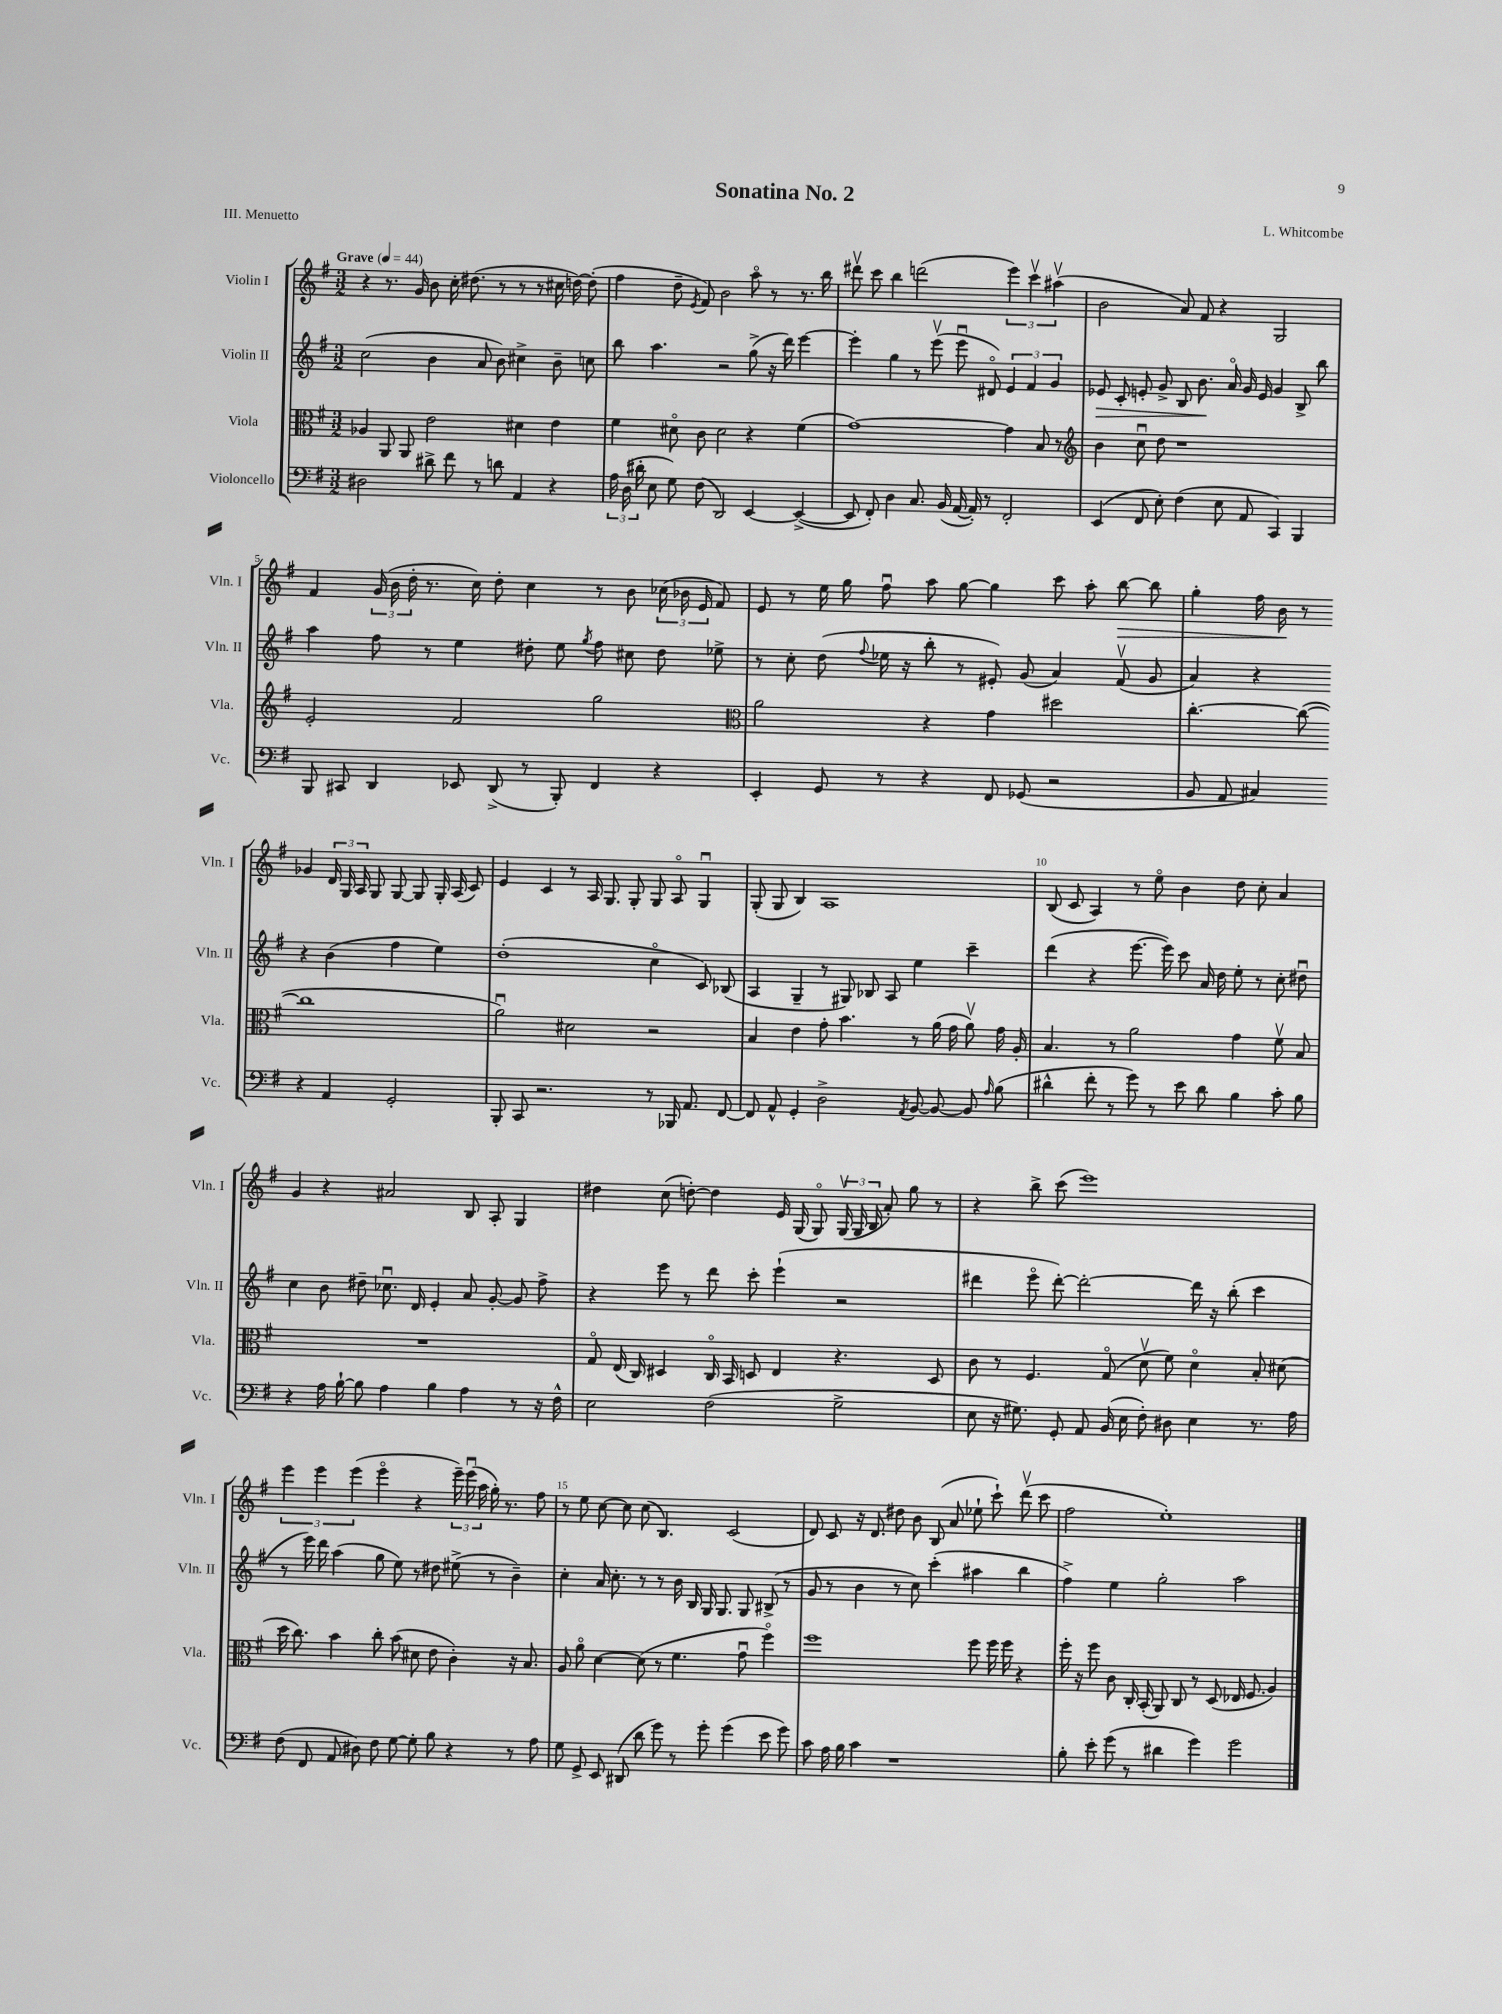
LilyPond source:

\header { title = "Sonatina No. 2" composer = "L. Whitcombe" piece = "III. Menuetto" }
<<
\new StaffGroup <<
\new Staff = "s0" \with { instrumentName = "Violin I" shortInstrumentName = "Vln. I" } {
    \clef treble \key g \major \numericTimeSignature \time 3/2 \tempo "Grave" 4 = 44
    \autoBeamOff r4 r8. g'16 b'8 c''16-. dis''8.( r8 r8 r8 cis''16 d''16~) d''8-.( |
    fis''4 d''8-- \acciaccatura { e'8 } fis'8) b'2 a''8\flageolet r8 r8. b''16 |
    dis'''8\upbow c'''8 b''4 d'''2( \tuplet 3/2 { e'''4) c'''4\upbow ais''4\upbow( } |
    b'2 a'8) fis'8 r4 g2 |
    fis'4 \tuplet 3/2 { g'16( b'16 d''16-. } r8. c''16) d''8-. c''4 r8 b'8 \tuplet 3/2 { ces''16( bes'16 e'16 } fis'8) |
    e'8 r8 e''16 g''16 fis''8\downbow a''8 g''8~ g''4 c'''8 a''8-. b''8~\> b''8 |
    g''4-. fis''16 b'16\! r8 ges'4 \tuplet 3/2 { d'16 g16 a16 } g8 g8~ g8 g16-. a16( c'8) |
    e'4 c'4 r8 a16 g8. g8-. g8 a8\flageolet g4\downbow |
    g8-.( g8 b4) a1 |
    b8( c'8 a4) r8 e''8\flageolet b'4 d''8 c''8-. a'4 |
    g'4 r4 ais'2 b8 a8-. g4 |
    dis''4 c''8( d''8~-.) d''4 e'16 g16( g8\flageolet) \tuplet 3/2 { g16\upbow( g16 b16 } a'8-.) g''8 r8 |
    r4 b''8-> c'''8( e'''1) |
    \tuplet 3/2 { e'''4 e'''4 e'''4( } e'''4\flageolet r4 \tuplet 3/2 { e'''16--) e'''16\downbow( a''16 } g''16-.) r8. fis''8 |
    r8 e''8 c''8~ c''8 c''8( b4.) c'2( |
    d'8) c'8 r16 d'8. dis''8 b'8 b8( a'8 ees''8-! c'''8-!) d'''8\upbow( c'''8 |
    fis''2 e''1-.) \bar "|." |
}
\new Staff = "s1" \with { instrumentName = "Violin II" shortInstrumentName = "Vln. II" } {
    \clef treble \key g \major \numericTimeSignature \time 3/2
    \autoBeamOff c''2( b'4 a'8 b'8) cis''4-> b'8-- c''8 |
    b''8 a''4. r2 g''8->( r16 d'''16) e'''4~ |
    e'''4-. g''4 r8 e'''8\upbow( e'''8\downbow dis'8\flageolet) \tuplet 3/2 { e'4 fis'4 g'4 } |
    ees'8\> c'8-. e'8-. g'8-> b8 b'8.\! a'16\flageolet g'16 e'16 g'4 b8-> b''8 |
    a''4 fis''8 r8 e''4 dis''8-. e''8 \acciaccatura { g''8 } fis''8 cis''8 dis''8 ees''8-> |
    r8 c''8-. d''8( \appoggiatura { fis''8 } ees''16 r16 b''8-. r8 eis'8-.) g'8( a'4) fis'8\upbow( g'8 |
    a'4) r4 r4 b'4( fis''4 e''4) |
    d''1-.( c''4\flageolet c'8) bes8( |
    a4 g4-- r8 gis8) bes8 a8 e''4 c'''4-- |
    d'''4( r4 e'''8.~ e'''16) c'''8 a'16 d''16 e''8-. r8 c''8-. dis''8\downbow |
    c''4 b'8 dis''8-- ces''8.\downbow d'16 e'4-. a'8 g'8~-. g'8 fis''8-> |
    r4 e'''8 r8 d'''8 c'''8-. e'''4-!( r2 |
    dis'''4 e'''8\flageolet dis'''8~-.) dis'''2~-. dis'''16 r16 b''8-.( c'''4 |
    r8 e'''16) d'''16 a''4( g''8 e''8) r8 dis''8 eis''8->( r8 b'4--) |
    c''4-. a'16 c''8.-. r8 r8 b'16 b16 g16 g8. g8 bis8->( r8 |
    g'8 r8 b'4 r8 c''8) c'''4-.( ais''4 b''4 |
    fis''4->) e''4 g''2-. a''2 \bar "|." |
}
\new Staff = "s2" \with { instrumentName = "Viola" shortInstrumentName = "Vla." } {
    \clef alto \key g \major \numericTimeSignature \time 3/2
    \autoBeamOff aes4 a,8 a,8 e'2 dis'4 e'4 |
    fis'4 dis'8\flageolet c'8 dis'2 r4 fis'4( |
    g'1~) g'4 b8 r8 |
    \clef treble b'4 c''8\downbow d''8 r1 |
    e'2-. fis'2 g''2 |
    \clef alto a'2 r4 g'4 dis''2 |
    c''4.~-. c''8~( c''1 |
    a'2\downbow) dis'2 r2 |
    b4 e'4 g'8-. b'4. r8 a'16( g'16 a'8\upbow) g'16 a16-. |
    b4. r8 a'2 g'4 fis'8\upbow b8 |
    R1. |
    g8\flageolet e16( c16) dis4 c16\flageolet b,16 d8 e4 r4. d8 |
    c'8 r8 fis4. g8\flageolet( d'8\upbow fis'8) d'4\flageolet b8-. dis'8( |
    d''16 c''8.) b'4 c''8-. b'8( dis'8 e'8 c'4-.) r16 b8. |
    a8 a'8\flageolet d'4~ d'8( r8 fis'4. g'8\downbow fis''4\flageolet) |
    fis''1 fis''8 fis''16 fis''16 r4 |
    fis''16-. r16 fis''8 c'8 c16-. b,16-.( a,8) c8 r8 d8( ees16 fis8. a4) \bar "|." |
}
\new Staff = "s3" \with { instrumentName = "Violoncello" shortInstrumentName = "Vc." } {
    \clef bass \key g \major \numericTimeSignature \time 3/2
    \autoBeamOff dis2 dis'8-> fis'8 r8 d'8 a,4 r4 |
    \tuplet 3/2 { a16 d16( dis'16-. } e8 g8) fis8( d,2) e,4~ e,4~->( |
    e,8 fis,8-.) d4 c8. b,16( a,16~ a,16-.) r8 fis,2-. |
    e,4( fis,8 e8-.) fis4( e8 a,8 c,4) b,,4 |
    b,,8 cis,8 d,4 ees,8 d,8->( r8 b,,8-.) fis,4 r4 |
    e,4-. g,8 r8 r4 fis,8 ges,8( r2 |
    b,8 a,8 cis4) r4 a,4 g,2-. |
    b,,8-. c,8 r2. r8 bes,,16 a,8. fis,8~ |
    fis,8 a,8-^ g,4-. d2-> \acciaccatura { a,8 } b,8~ b,8~ b,8 \grace { a16 } b8( |
    dis'4-^ fis'8-. r8 g'8) r8 e'8 dis'8 b4 c'8-. b8 |
    r4 a16 b16~-! b8 a4 b4 a4 r8 r16 fis16-^ |
    e2 fis2( g2-> |
    e8 r16 gis8.) g,8-. a,8 b,16( e16 fis8-.) dis8 e4 r8. a16 |
    fis8( fis,8 a,8 dis8) fis8 g8~ g8-. b8 r4 r8 a8 |
    g8 g,8-> e,8 dis,8( d'8 g'8) r8 g'8-. g'4( e'8 g'8) |
    c'8 a16 b16 c'4 r1 |
    b8-. e'8-. g'8( r8 dis'4 g'4) g'2 \bar "|." |
}
>>
>>
\layout { \context { \Score \override BarNumber.break-visibility = ##(#f #t #t) barNumberVisibility = #(every-nth-bar-number-visible 5) } }
